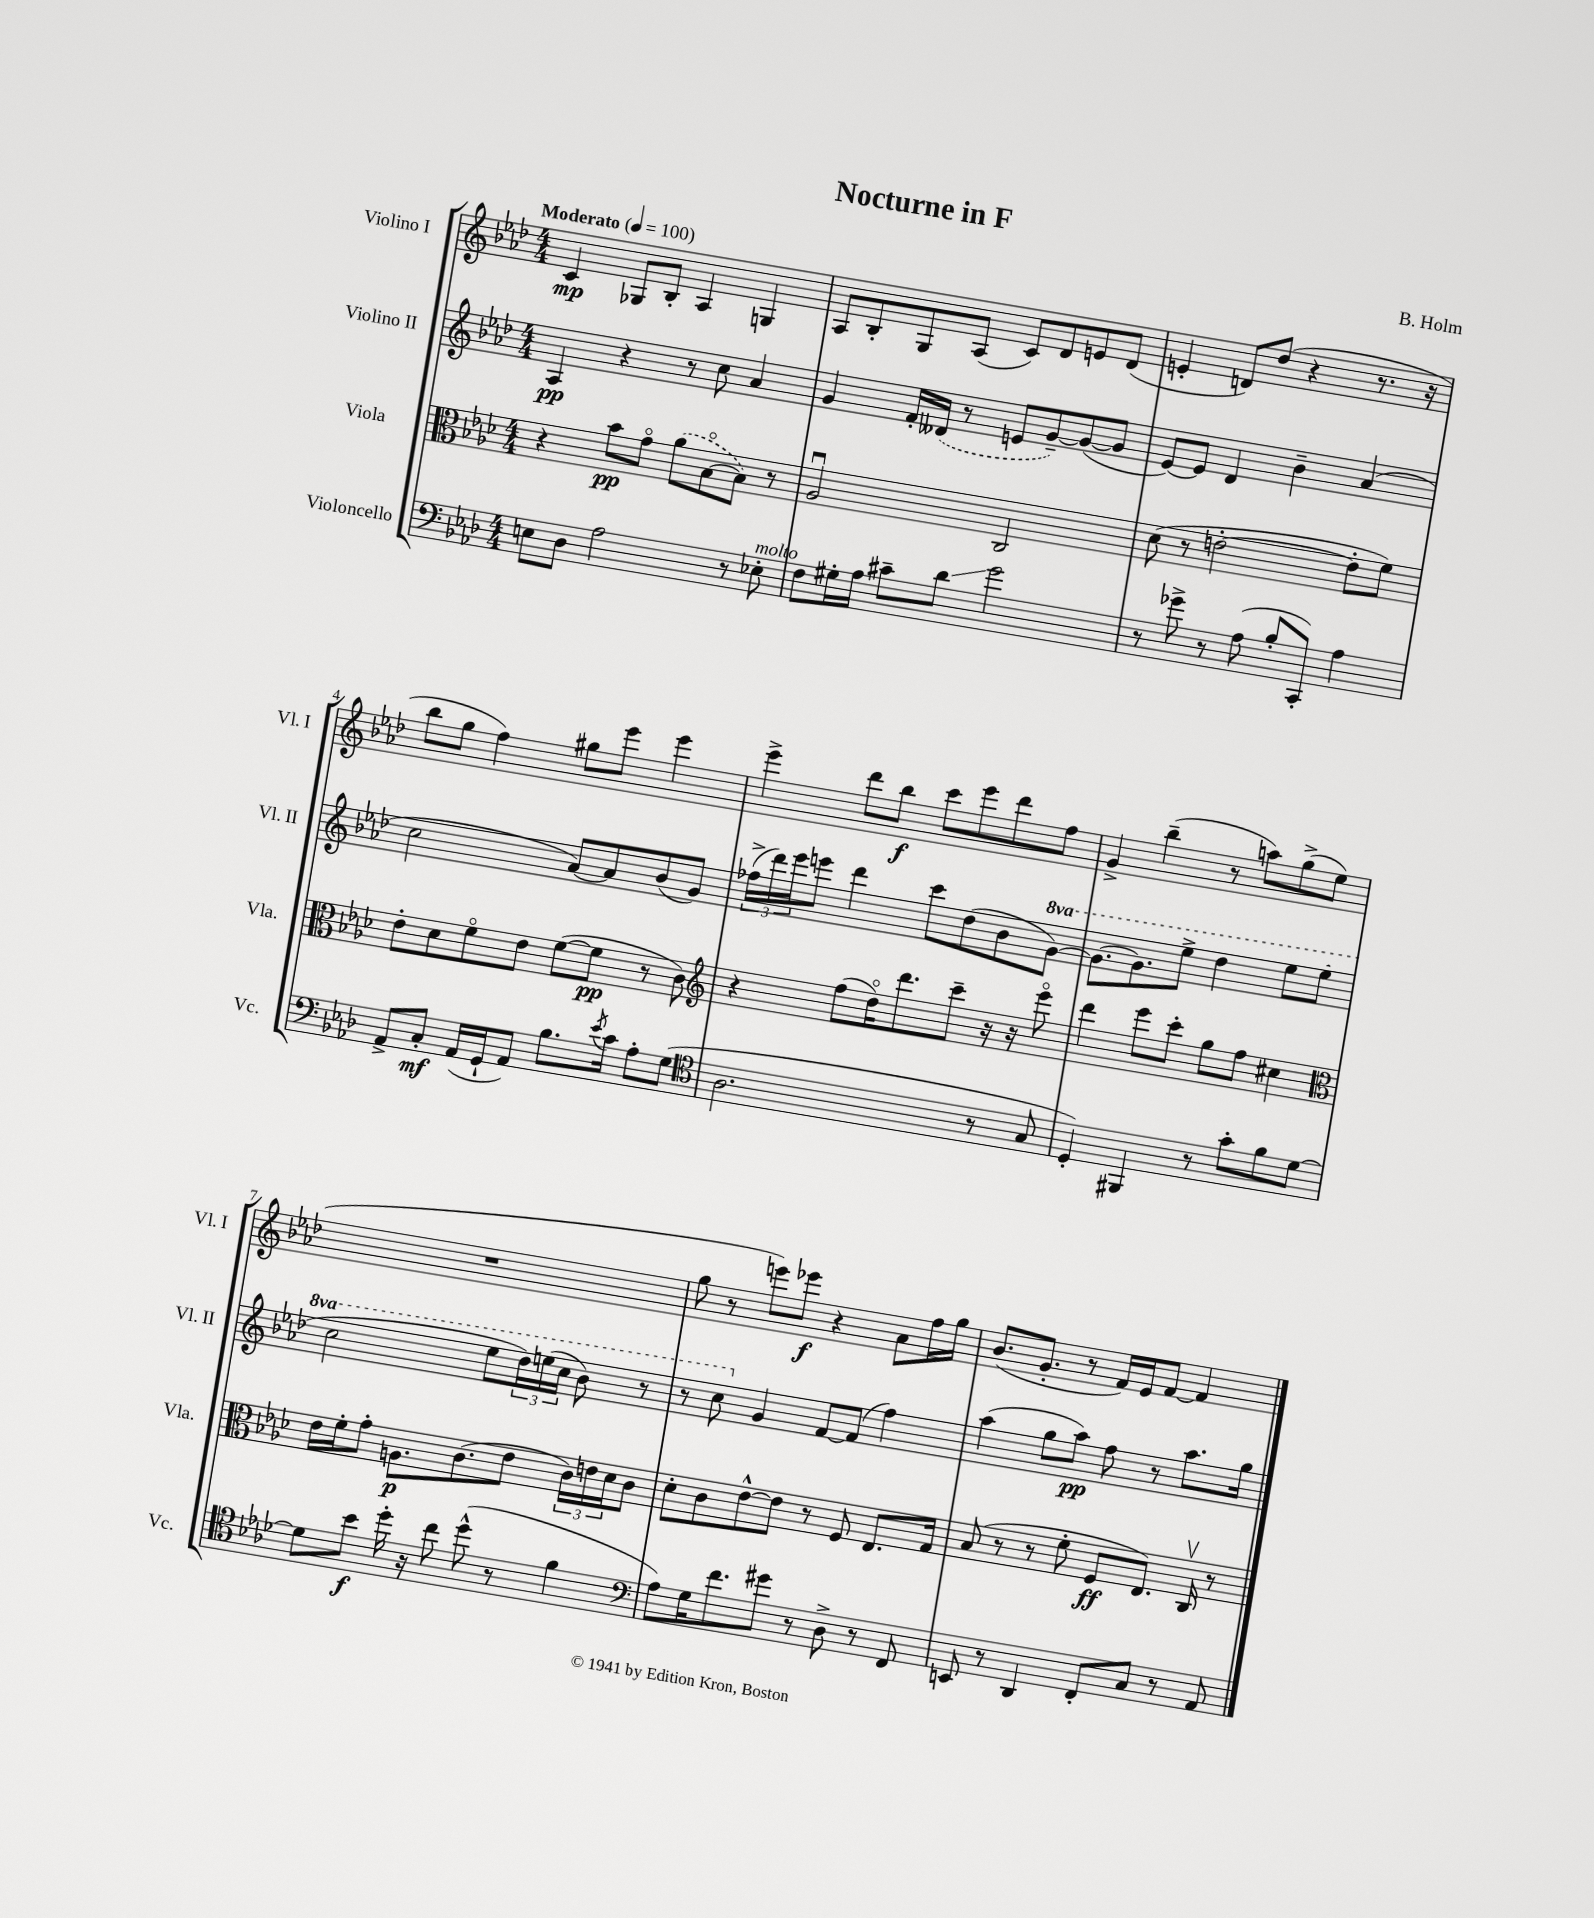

**kern	**kern	**kern	**kern
*staff4	*staff3	*staff2	*staff1
*clefF4	*clefC3	*clefG2	*clefG2
*k[b-e-a-d-]	*k[b-e-a-d-]	*k[b-e-a-d-]	*k[b-e-a-d-]
*M4/4	*M4/4	*M4/4	*M4/4
*MM100	*MM100	*MM100	*MM100
8E	4r	4A-	4c
8D-	.	.	.
2A-	8b-	4r	8G-
.	8go	.	8B-'
.	(8a-	8r	4A-
.	[8B-o	8cc	.
8r	8B-])	4a-	4G
8E-'	8r	.	.
=	=	=	=
8F	2A-u	4g	8A-
16G#'	.	.	8B-'
16A-	.	.	.
8c#~	.	16f'	8G
.	.	(16d--	.
8d-	.	8r	(8A-
2g	2C	8e	8c)
.	.	[8g~)	8d-
.	.	(8g_	8e
.	.	8g]	(8d-
=	=	=	=
8r	(8d-	[8e-)	4e'
8g-^	8r	8e-]	.
8r	[2e'	4d-	8d)
(8A-	.	.	(8dd-
8B-'	.	4b-~	4r
8CC')	.	.	.
4A-	8e']	(4a-	8.r
.	8f)	.	.
.	.	.	16r
=	=	=	=
8AA-^	8e-'	2cc	8bb-
8C'	8d-	.	8gg
(16AA-	8fo	.	4ff)
16GG`	.	.	.
8AA-)	8e-	.	.
8.B-	([8f	[8a-)	8gg#
.	8f]	8a-]	8eee-
8qe-	.	.	.
16c	.	.	.
8A-'	8r	(8b-	4eee-
(8G	8c)	8g)	.
=	=	=	=
*clefC4	*clefG2	*	*
2.A-	4r	(24ff-^	4eee-^
.	.	24ddd-)	.
.	.	24eee-	.
.	.	8eee	.
.	(8ff	4ddd-	8ddd-
.	16dd-o)	.	8bb-
.	8.ddd-	.	.
.	.	8ccc	8ccc
.	8ccc~	(8dd-	8eee-
8r	16r	8b-	8ddd-
.	16r	.	.
8G	8eee-o	[8gg)	8ff
=	=	=	=
4D-')	4ddd-	8.gg_	4g^
.	.	8.gg]	.
4FF#	8eee-	.	(4bb-~
.	8ccc'	8eee-^	.
8r	8gg	4ddd-	8r
8g'	8ff	.	8aa)
8f	4cc#	8eee-	(8gg^
[8d-	.	(8eee-	8ee-
=	=	=	=
*	*clefC3	*	*
8d-]	16e-	2ccc	1r
.	16f'	.	.
8b-	8g'	.	.
16dd-'	8.A	.	.
16r	.	.	.
8cc	.	.	.
.	(8.c	.	.
(8dd-^^	.	8eee-	.
8r	8e-	24ddd-)	.
.	.	(24eee	.
.	.	24ccc	.
4f	24c)	8bb-)	.
.	24e	.	.
.	24d-	.	.
.	8c	8r	.
=	=	=	=
*clefF4	*	*	*
8A-)	8d-'	8r	8gg
16G	8c	8ccc	8r
8.f	.	.	.
.	[8e-^^	4g	8eee)
8g#	8e-]	.	8eee-
8r	8r	[8f	4r
8D-^	8F	(8f]	.
8r	8.E-	4ff)	8a-
8FF	.	.	16ff
.	16G	.	16gg
=	=	=	=
8EE	(8B-	(4aa-	(8.b-
8r	8r	.	.
.	.	.	8.g'
4DD-	8r	8gg	.
.	8f'	8aa-)	8r
8FF'	8F	8ff	16f)
.	.	.	16e-
8C	8.E-)	8r	[8f
8r	.	8.aa-	4f]
.	16Cv	.	.
8AA-	8r	.	.
.	.	16gg	.
==	==	==	==
*-	*-	*-	*-
